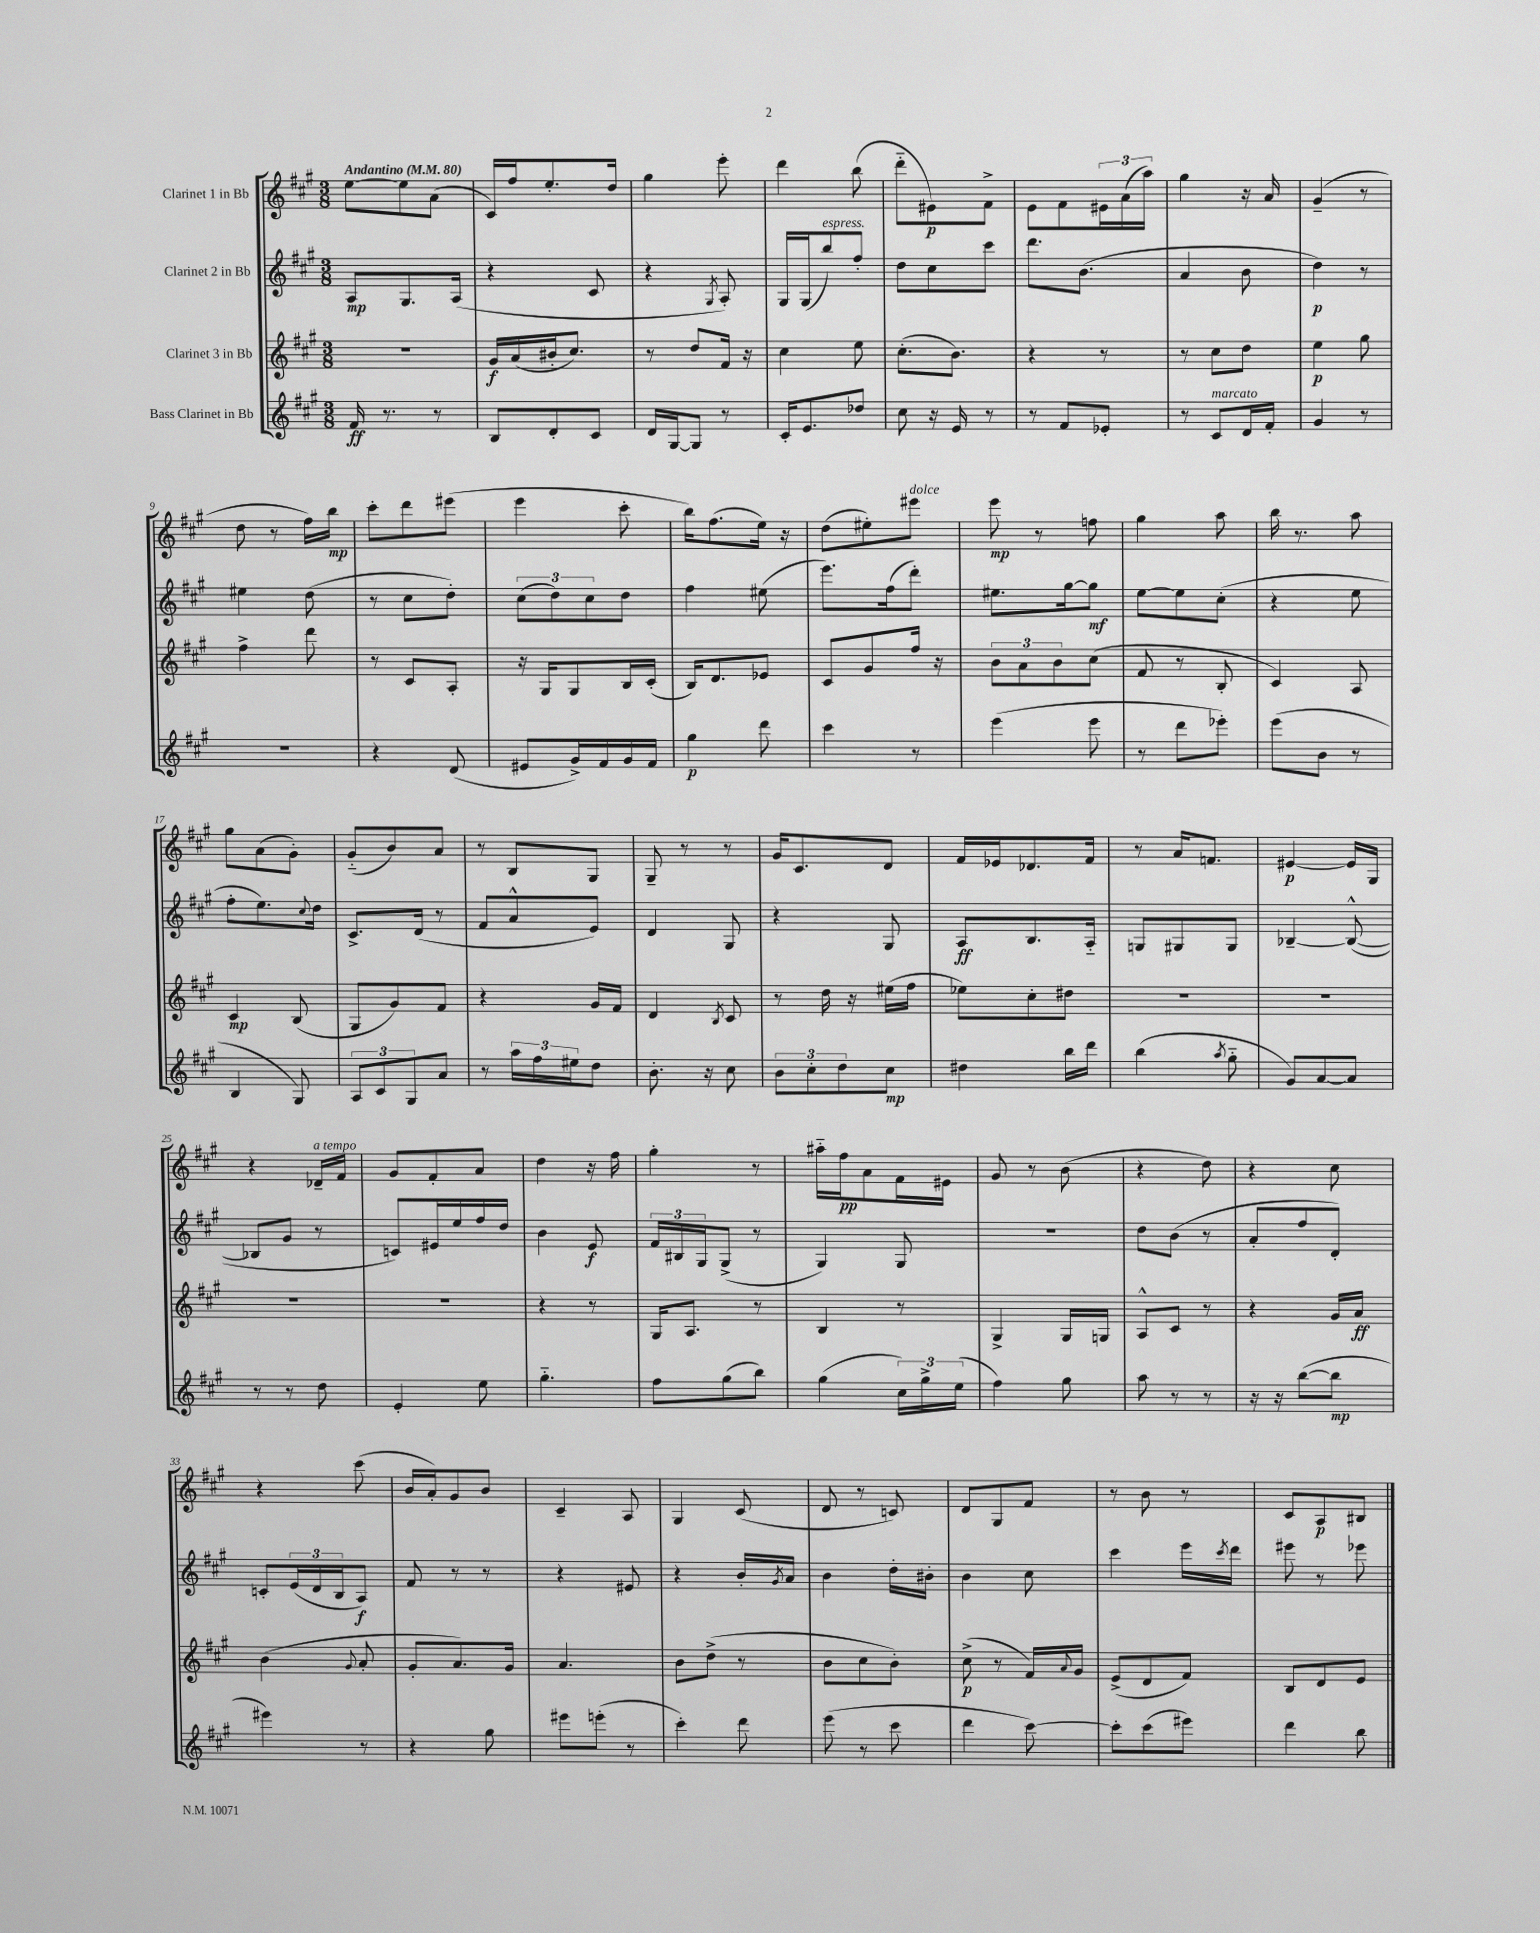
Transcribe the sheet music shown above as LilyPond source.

<<
\new StaffGroup <<
\new Staff = "s0" \with { instrumentName = "Clarinet 1 in Bb" } {
    \clef treble \key a \major \numericTimeSignature \time 3/8 \tempo "Andantino" 4 = 80
    e''8~ e''8 a'8( |
    cis'16) fis''16 e''8.-. d''16 |
    gis''4 e'''8-. |
    d'''4 b''8( |
    d'''8-_ eis'8\p) fis'8-> |
    e'8 fis'8 \tuplet 3/2 { eis'16 a'16( a''16) } |
    gis''4 r16 a'16 |
    gis'4--( r8 |
    d''8 r8 fis''16) b''16\mp |
    cis'''8-. d'''8 eis'''8( |
    e'''4 cis'''8-. |
    b''16) fis''8.( e''16) r16 |
    d''8( eis''8-.) eis'''8^\markup { \italic "dolce" } |
    e'''8\mp r8 f''8 |
    gis''4 a''8 |
    b''16 r8. a''8 |
    gis''8 a'8( gis'8-.) |
    gis'8-_( b'8) a'8 |
    r8 b8 gis8 |
    gis8-- r8 r8 |
    gis'16 cis'8. d'8 |
    fis'16 ees'16 des'8. fis'16 |
    r8 a'16 f'8. |
    eis'4~\p eis'16 gis16 |
    r4 des'16--^\markup { \italic "a tempo" } fis'16 |
    gis'8 fis'8-. a'8 |
    d''4 r16 fis''16 |
    gis''4-. r8 |
    ais''16-_ fis''16\pp a'8 fis'16 eis'16 |
    gis'8 r8 b'8( |
    r4 d''8) |
    r4 cis''8 |
    r4 cis'''8( |
    b'16 a'16-.) gis'8 b'8 |
    cis'4-- a8 |
    gis4 cis'8( |
    d'8 r8 c'8) |
    d'8 gis8 fis'8 |
    r8 b'8 r8 |
    cis'8 a8\p bis8 \bar "|." |
}
\new Staff = "s1" \with { instrumentName = "Clarinet 2 in Bb" } {
    \clef treble \key a \major \numericTimeSignature \time 3/8
    a8\mp gis8. a16( |
    r4 cis'8 |
    r4 \acciaccatura { gis8 } a8-.) |
    gis16 gis16( b''8^\markup { \italic "espress." }) fis''8-. |
    d''8 cis''8 cis'''8 |
    d'''8. b'8.( |
    a'4 b'8 |
    d''4\p) r8 |
    eis''4 d''8( |
    r8 cis''8 d''8-.) |
    \tuplet 3/2 { cis''8( d''8) cis''8 } d''8 |
    fis''4 eis''8( |
    e'''8.) fis''16( d'''8-.) |
    eis''8. gis''16~ gis''8\mf |
    e''8~ e''8 cis''8-.( |
    r4 e''8 |
    fis''8-. e''8.) \appoggiatura { cis''8 } d''16 |
    cis'8.-> d'16( r8 |
    fis'8 a'8-^ e'8) |
    d'4 gis8 |
    r4 gis8 |
    a8\ff b8. a16-_ |
    g8 gis8 gis8 |
    bes4~-- bes8~-^( |
    bes8 gis'8 r8 |
    c'8) eis'16 e''16 fis''16 d''16 |
    b'4 e'8\f |
    \tuplet 3/2 { fis'16 bis16 gis16 } gis8->( r8 |
    gis4) gis8 |
    R4. |
    d''8 b'8( r8 |
    a'8-. fis''8 d'8-.) |
    c'8-. \tuplet 3/2 { e'16( d'16 b16 } a8\f) |
    fis'8 r8 r8 |
    r4 eis'8 |
    r4 b'16-. \acciaccatura { gis'8 } a'16 |
    b'4 d''16-. bis'16-. |
    b'4 cis''8 |
    cis'''4 e'''16 \acciaccatura { cis'''8 } d'''16 |
    eis'''8 r8 ees'''8 \bar "|." |
}
\new Staff = "s2" \with { instrumentName = "Clarinet 3 in Bb" } {
    \clef treble \key a \major \numericTimeSignature \time 3/8
    R4. |
    gis'16\f a'16( bis'16-. cis''8.) |
    r8 d''8 fis'16 r16 |
    cis''4 e''8 |
    cis''8.-.( b'8.) |
    r4 r8 |
    r8 cis''8 d''8 |
    e''4\p gis''8 |
    fis''4-> d'''8 |
    r8 cis'8 a8-. |
    r16 gis16 gis8 b16 cis'16-.( |
    b16) d'8. ees'8 |
    cis'8 gis'8 fis''16 r16 |
    \tuplet 3/2 { b'8 a'8 b'8 } cis''8( |
    fis'8 r8 b8-. |
    cis'4) a8 |
    cis'4\mp b8( |
    gis8 gis'8) fis'8 |
    r4 gis'16 fis'16 |
    d'4 \acciaccatura { b8 } cis'8 |
    r8 d''16 r16 eis''16( fis''16 |
    ees''8) cis''8-. dis''8 |
    R4. |
    R4. |
    R4. |
    R4. |
    r4 r8 |
    gis16 a8. r8 |
    b4 r8 |
    gis4-> gis16 g16 |
    a8-^ cis'8 r8 |
    r4 gis'16 a'16\ff |
    b'4( \appoggiatura { gis'8 } a'8-. |
    gis'8-. a'8.) gis'16 |
    a'4. |
    b'8 d''8->( r8 |
    b'8 cis''8 b'8-.) |
    cis''8->\p( r8 fis'16) \appoggiatura { a'8 } gis'16 |
    e'8->( d'8 fis'8) |
    b8 d'8 e'8 \bar "|." |
}
\new Staff = "s3" \with { instrumentName = "Bass Clarinet in Bb" } {
    \clef treble \key a \major \numericTimeSignature \time 3/8
    fis'16\ff r8. r8 |
    b8 d'8-. cis'8 |
    d'16 gis16~ gis8 r8 |
    cis'16-. e'8. des''8 |
    cis''8 r16 e'16 r8 |
    r8 fis'8 ees'8-. |
    r8 cis'8^\markup { \italic "marcato" } d'16 fis'16-. |
    gis'4 r8 |
    R4. |
    r4 d'8( |
    eis'8 gis'16->) fis'16 gis'16 fis'16 |
    gis''4\p d'''8 |
    cis'''4 r8 |
    e'''4( e'''8 |
    r8 d'''8 ees'''8-.) |
    e'''8( b'8 r8 |
    b4 gis8) |
    \tuplet 3/2 { a8 cis'8 gis8 } a'8 |
    r8 \tuplet 3/2 { a''16 fis''16 eis''16 } d''8 |
    b'8.-. r16 cis''8 |
    \tuplet 3/2 { b'8 cis''8-. d''8 } cis''8\mp |
    dis''4 b''16 d'''16 |
    b''4( \acciaccatura { a''8 } gis''8-_ |
    gis'8) a'8~ a'8 |
    r8 r8 d''8 |
    e'4-. e''8 |
    gis''4.-_ |
    fis''8 gis''8( b''8) |
    gis''4( \tuplet 3/2 { cis''16) gis''16-> e''16( } |
    fis''4) gis''8 |
    a''8 r8 r8 |
    r16 r16 b''8~( b''8\mp |
    eis'''4) r8 |
    r4 gis''8 |
    eis'''8 e'''8-.( r8 |
    cis'''4-.) d'''8 |
    e'''8( r8 cis'''8 |
    d'''4 cis'''8~) |
    cis'''8-. cis'''8( eis'''8) |
    d'''4 b''8 \bar "|." |
}
>>
>>
